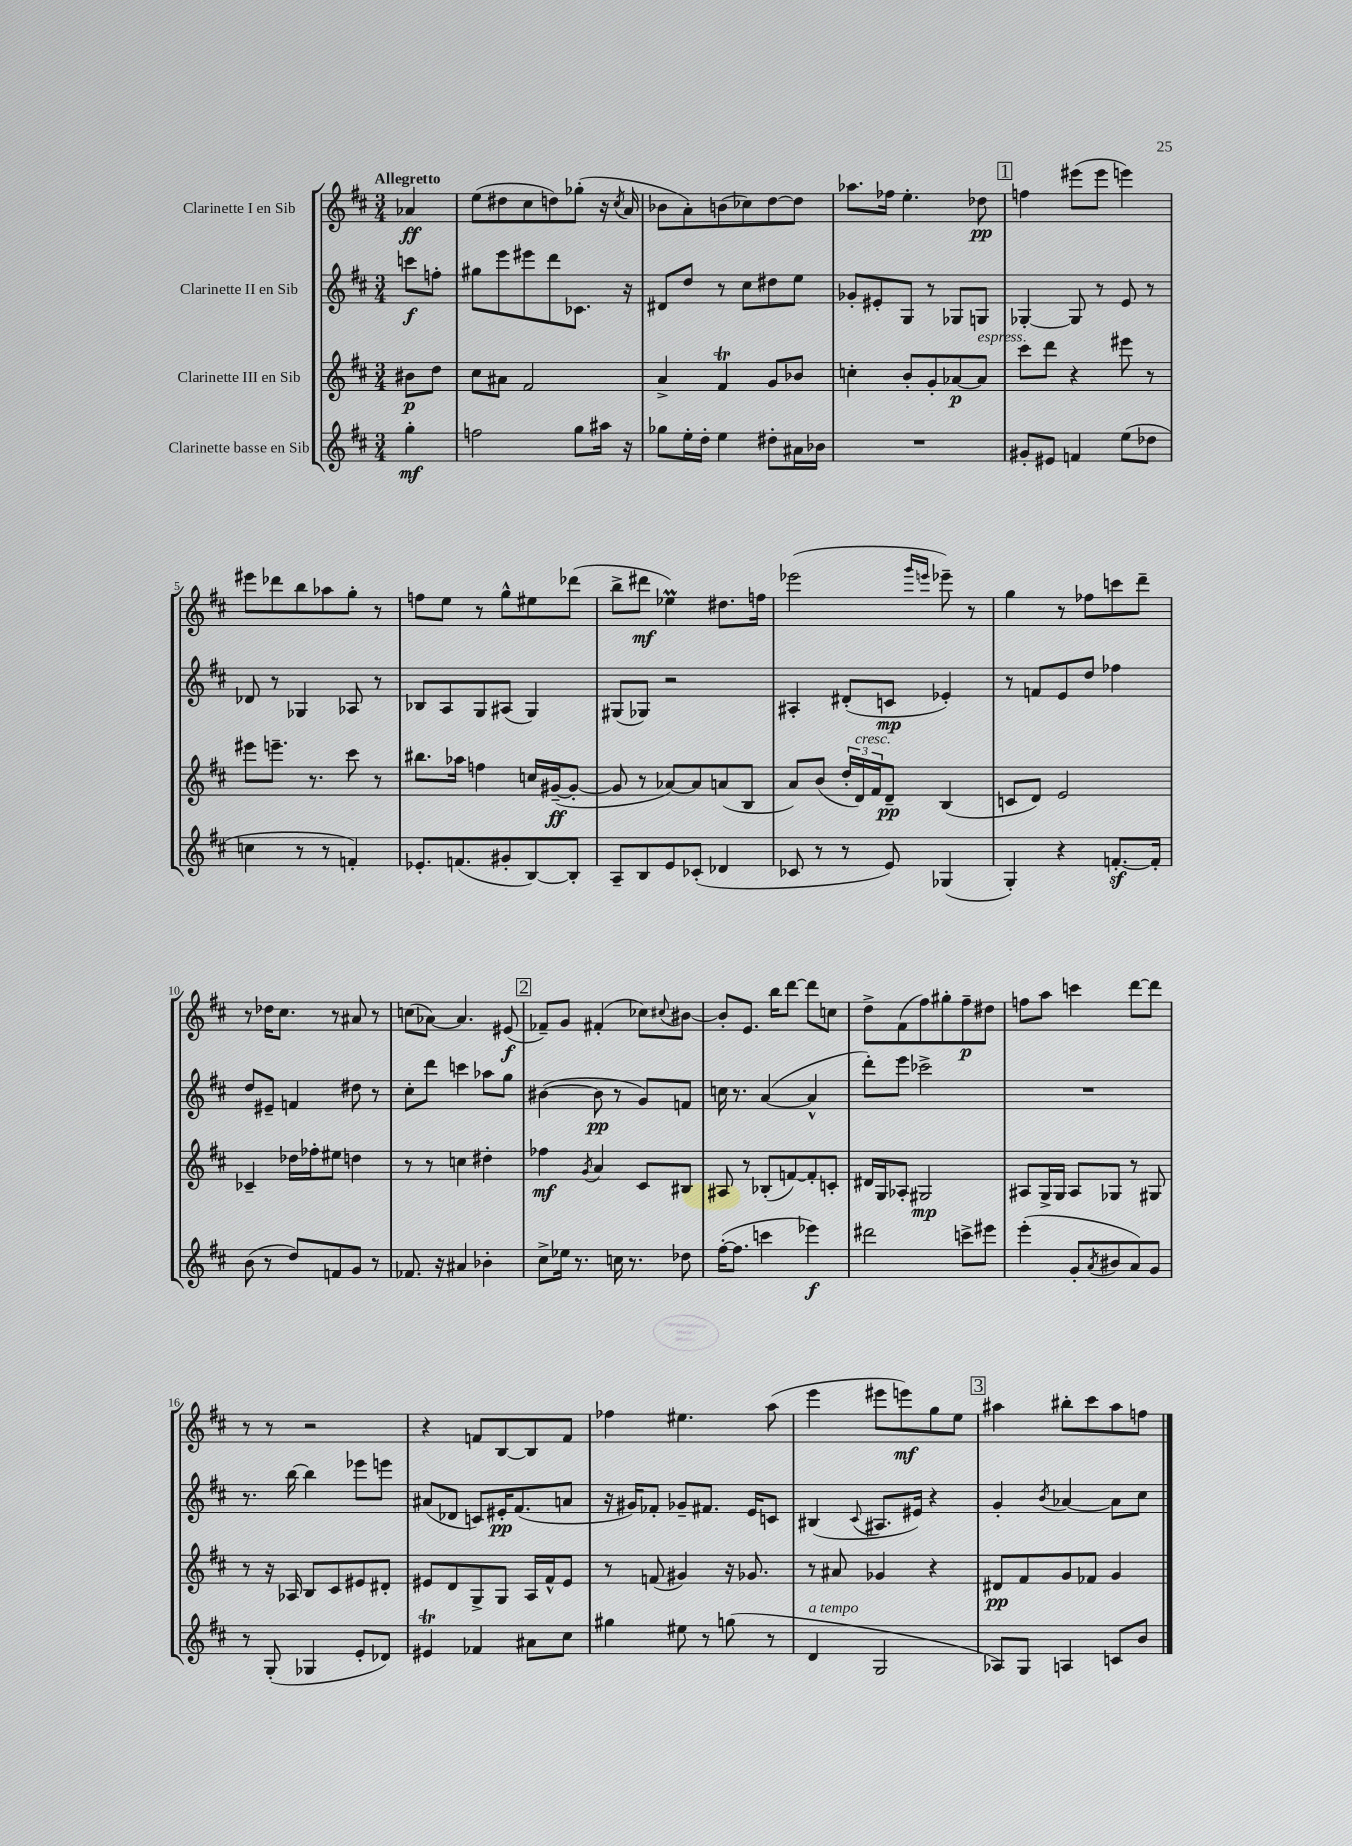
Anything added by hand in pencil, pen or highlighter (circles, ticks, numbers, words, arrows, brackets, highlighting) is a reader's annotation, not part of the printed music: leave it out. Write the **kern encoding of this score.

**kern	**dynam	**kern	**dynam	**kern	**dynam	**kern	**dynam
*part4	*part4	*part3	*part3	*part2	*part2	*part1	*part1
*staff4	*staff4	*staff3	*staff3	*staff2	*staff2	*staff1	*staff1
*I"Clarinette basse en Sib	*	*I"Clarinette III en Sib	*	*I"Clarinette II en Sib	*	*I"Clarinette I en Sib	*
*clefG2	*	*clefG2	*	*clefG2	*	*clefG2	*
*k[f#c#]	*	*k[f#c#]	*	*k[f#c#]	*	*k[f#c#]	*
*M3/4	*	*M3/4	*	*M3/4	*	*M3/4	*
=	=	=	=	=	=	=	=
!	!	!	!	!	!	!LO:TX:a:B:t=Allegretto	!
4gg'\	mf	8b#X\L	p	8cccn\L	f	4a-X/	ff
.	.	8dd\J	.	8ffn'\J	.	.	.
=1	=1	=1	=1	=1	=1	=1	=1
2ffn\	.	8cc#\L	.	8gg#X\L	.	(8ee\L	.
.	.	8a#X\J	.	8eee\	.	8dd#X\	.
.	.	2f#/	.	8eee#X\	.	8cc#\	.
.	.	.	.	8ddd\	.	8ddn\)	.
8gg\L	.	.	.	8.c-X\J	.	(8gg-X'\J	.
16aa#X\Jk	.	.	.	.	.	16r	.
.	.	.	.	.	.	8qcc#/	.
16r	.	.	.	16r	.	16a/	.
=2	=2	=2	=2	=2	=2	=2	=2
8gg-X\L	.	4a^/	.	8d#X/L	.	8b-X\L	.
16ee'\L	.	.	.	8dd/J	.	8a'\)	.
16dd'\JJ	.	.	.	.	.	.	.
4ee\	.	4f#t/	.	8r	.	(8bn\	.
.	.	.	.	8cc#\L	.	8cc-X\)	.
8dd#X'\L	.	8g/L	.	8dd#X\	.	[8dd\	.
16a#X\L	.	8b-X/J	.	8ee\J	.	8dd\J]	.
16b-X\JJ	.	.	.	.	.	.	.
=3	=3	=3	=3	=3	=3	=3	=3
2.r	.	4ccn'\	.	8g-X'/L	.	8.aa-X\L	.
.	.	.	.	8e#X'/	.	.	.
.	.	.	.	.	.	16ff-X\Jk	.
.	.	8b'/L	.	8G/J	.	4.ee'\	.
.	.	8g'/	.	8r	.	.	.
.	.	[8a-X/	p	8G-X/L	.	.	.
!	!	!LO:TX:a:i:t=espress.	!	!	!	!	!
.	.	8a-/J]	.	8Gn/J	.	8dd-X\	pp
!!LO:REH:place=s1:t=1
=4	=4	=4	=4	=4	=4	=4	=4
8g#X'/L	.	8ccc#\L	.	[4G-X'/	.	4ffn\	.
8e#X/J	.	8ddd\J	.	.	.	.	.
4fn/	.	4r	.	8G-/]	.	(8eee#X\L	.
.	.	.	.	8r	.	8eee#\J	.
(8ee\L	.	8eee#X\	.	8e/	.	4eeen\)	.
8dd-X\J	.	8r	.	8r	.	.	.
!!LO:LB:g=z
=5	=5	=5	=5	=5	=5	=5	=5
4ccn\	.	8eee#X\L	.	8d-X/	.	8eee#X\L	.
.	.	8.eeen~\J	.	8r	.	8ddd-X\	.
8r	.	.	.	4G-X/	.	8bb\	.
.	.	8.r	.	.	.	.	.
8r	.	.	.	.	.	8aa-X\	.
4fn'/)	.	8ccc#\	.	8A-X/	.	8gg'\J	.
.	.	8r	.	8r	.	8r	.
=6	=6	=6	=6	=6	=6	=6	=6
8.e-X'/L	.	8.bb#X\L	.	8B-X/L	.	8ffn\L	.
.	.	.	.	8A/	.	8ee\J	.
(8.fn/	.	16aa-X\Jk	.	.	.	.	.
.	.	4ffn\	.	8G/	.	8r	.
8g#X'/	.	.	.	(8A#X/J	.	8gg^^\L	.
[8B/)	.	16ccn/LL	.	4G/)	.	8ee#X\	.
.	.	([16g#X~/J	ff	.	.	.	.
8B'/J]	.	8g#'/J_	.	.	.	(8ddd-X\J	.
=7	=7	=7	=7	=7	=7	=7	=7
8A~/L	.	8g#/]	.	(8G#X/L	.	8bb^\L	.
8B/	.	8r	.	8G-X/J)	.	8ddd#X\J	mf
8e/	.	[8a-X/L)	.	2r	.	4ee-XM\)	.
(8c-X'/J	.	8a-/]	.	.	.	.	.
4d-X/	.	(8an/	.	.	.	8.dd#X\L	.
.	.	8B/J	.	.	.	.	.
.	.	.	.	.	.	16ffn\Jk	.
=8	=8	=8	=8	=8	=8	=8	=8
8c-X/	.	8a/L)	.	4A#X'/	.	(2eee-X\	.
8r	.	(8b/J	.	.	.	.	.
8r	.	24dd'/LL	.	(8d#X'/L	.	.	.
!	!	!LO:TX:a:i:t=cresc.	!	!	!	!	!
.	.	24d/)	.	.	.	.	.
.	.	24f#/J	.	.	.	.	.
8e/)	.	8d~/J	pp	8cn/J	mp	.	.
.	.	.	.	.	.	16qqggg/LL	.
.	.	.	.	.	.	16qqeeen/JJ	.
(4G-X/	.	(4B/	.	4e-X'/)	.	8eee-X~\)	.
.	.	.	.	.	.	8r	.
=9	=9	=9	=9	=9	=9	=9	=9
4G'/)	.	8cn/L	.	8r	.	4gg\	.
.	.	8d/J)	.	8fn/L	.	.	.
4r	.	2e/	.	8e/	.	8r	.
.	.	.	.	8dd/J	.	8ff-X\L	.
[8.fnz'/L	.	.	.	4ff-X\	.	8cccn\	.
.	.	.	.	.	.	8ddd~\J	.
16f'/Jk]	.	.	.	.	.	.	.
!!LO:LB:g=z
=10	=10	=10	=10	=10	=10	=10	=10
(8b\	.	4c-X~/	.	8dd/L	.	8r	.
8r	.	.	.	8e#X~/J	.	16dd-X\KL	.
.	.	.	.	.	.	8.cc#\J	.
8dd/L)	.	16dd-X\LL	.	4fn/	.	.	.
.	.	16ff-X'\J	.	.	.	.	.
8fn/	.	8ee#X\J	.	.	.	8r	.
8g/J	.	4ddn\	.	8dd#X\	.	8a#X/	.
8r	.	.	.	8r	.	8r	.
=11	=11	=11	=11	=11	=11	=11	=11
8.f-X/	.	8r	.	8cc#'\L	.	(8ccn\L	.
.	.	8r	.	8ddd\J	.	[8a-X\J)	.
16r	.	.	.	.	.	.	.
4a#X/	.	4ccn\	.	4cccn\	.	4.a-/]	.
4b-X'\	.	4dd#X'\	.	8aa-X\L	.	.	.
.	.	.	.	8gg\J	.	(8e#X/	f
!!LO:REH:place=s1:t=2
=12	=12	=12	=12	=12	=12	=12	=12
8cc#^\L	.	4ff-X\	mf	([4b#X\	.	8f-X~/L)	.
16ee-X\Jk	.	.	.	.	.	8g/J	.
8.r	.	.	.	.	.	.	.
.	.	8qg/	.	.	.	.	.
.	.	4a/	.	8b#\]	pp	(4f#X'/	.
16ccn\	.	.	.	8r	.	.	.
8.r	.	.	.	.	.	.	.
.	.	8c#/L	.	8g/L)	.	8cc-X\L)	.
.	.	.	.	.	.	8qqcc#X/	.
8dd-X\	.	8B#X/J	.	8fn/J	.	[8b#X\J	.
=13	=13	=13	=13	=13	=13	=13	=13
([16ff#'\KL	.	8A#X/	.	16ccn\	.	8b#'/L]	.
8.ff#\J]	.	.	.	8.r	.	.	.
.	.	8r	.	.	.	8.e/J	.
4cccn\	.	(8B-X'/L	.	([4a/	.	.	.
.	.	.	.	.	.	16bb\KL	.
.	.	[8fn/)	.	.	.	[8ddd\J	.
4eee-X\)	f	8f'/]	.	4a^^/]	.	8ddd\L]	.
.	.	8cn'/J	.	.	.	8ccn\J	.
=14	=14	=14	=14	=14	=14	=14	=14
2ddd#X\	.	16d#X/LL	.	8ddd'\L)	.	8dd^\L	.
.	.	16G/J	.	.	.	.	.
.	.	8A-X'/J	.	8eee\J	.	(8f#\	.
.	.	2G#X/	mp	2ccc-X^\	.	8ff#\)	.
.	.	.	.	.	.	8gg#X'\	.
8cccn^\L	.	.	.	.	.	8ff#~\	p
8eee#X\J	.	.	.	.	.	8dd#X\J	.
=15	=15	=15	=15	=15	=15	=15	=15
(4eee'\	.	8A#X/L	.	2.r	.	8ffn\L	.
.	.	16G^/L	.	.	.	8aa\J	.
.	.	16G/JJ	.	.	.	.	.
8g'/L	.	8A#/L	.	.	.	4cccn\	.
8qa/	.	.	.	.	.	.	.
8b#X/	.	8G-X/J	.	.	.	.	.
8a/)	.	8r	.	.	.	[8ddd\L	.
8g/J	.	8G#X/	.	.	.	8ddd\J]	.
!!LO:LB:g=z
=16	=16	=16	=16	=16	=16	=16	=16
8r	.	8r	.	8.r	.	8r	.
(8G'/	.	16r	.	.	.	8r	.
.	.	16A-X/	.	[16bb\	.	.	.
4G-X/	.	8B/L	.	4bb\]	.	2r	.
.	.	8c#/	.	.	.	.	.
8e'/L	.	8e#X/	.	8eee-X\L	.	.	.
8d-X/J)	.	8d#X'/J	.	8eeen\J	.	.	.
=17	=17	=17	=17	=17	=17	=17	=17
4e#Xt/	.	8e#X/L	.	(8a#X/L	.	4r	.
.	.	8d/	.	8d-X/J	.	.	.
4f-X/	.	8G^/	.	8cn/L)	.	8fn/L	.
.	.	8G/J	.	16e#X'/K	pp	[8B/	.
.	.	.	.	(8.f#/	.	.	.
8a#X\L	.	16A/LL	.	.	.	8B/]	.
.	.	16f#^^/J	.	.	.	.	.
8cc#\J	.	8e#/J	.	8an/J	.	8f/J	.
=18	=18	=18	=18	=18	=18	=18	=18
4gg#X\	.	8r	.	16r	.	4ff-X\	.
.	.	.	.	16g#X/KL)	.	.	.
.	.	(8fn/	.	8f-X'/J	.	.	.
8ee#X\	.	4g#X/)	.	8g-X~/L	.	4.ee#X\	.
8r	.	.	.	8.f#X/J	.	.	.
(8ggn\	.	16r	.	.	.	.	.
.	.	8.g-X/	.	16e/KL	.	.	.
8r	.	.	.	8cn/J	.	(8aa\	.
=19	=19	=19	=19	=19	=19	=19	=19
!LO:TX:a:i:t=a tempo	!	!	!	!	!	!	!
4d/	.	8r	.	(4B#X/	.	4eee\	.
.	.	8a#X/	.	.	.	.	.
.	.	.	.	8qqc#/	.	.	.
2G/	.	4g-X/	.	8.A#X/L	.	8eee#X\L	.
.	.	.	.	.	.	8eeen\)	mf
.	.	.	.	16e#X/Jk)	.	.	.
.	.	4r	.	4r	.	8gg\	.
.	.	.	.	.	.	8ee\J	.
!!LO:REH:place=s1:t=3
=20	=20	=20	=20	=20	=20	=20	=20
8A-X/L)	.	8d#X/L	pp	4g'/	.	4aa#X\	.
8G/J	.	8f#/	.	.	.	.	.
.	.	.	.	8qb/	.	.	.
4An/	.	8g/	.	[4a-X/	.	8bb#X'\L	.
.	.	8f-X/J	.	.	.	8ccc#\	.
8cn/L	.	4g/	.	8a-\L]	.	8aa#\	.
8b/J	.	.	.	8cc#\J	.	8ffn\J	.
==	==	==	==	==	==	==	==
*-	*-	*-	*-	*-	*-	*-	*-
